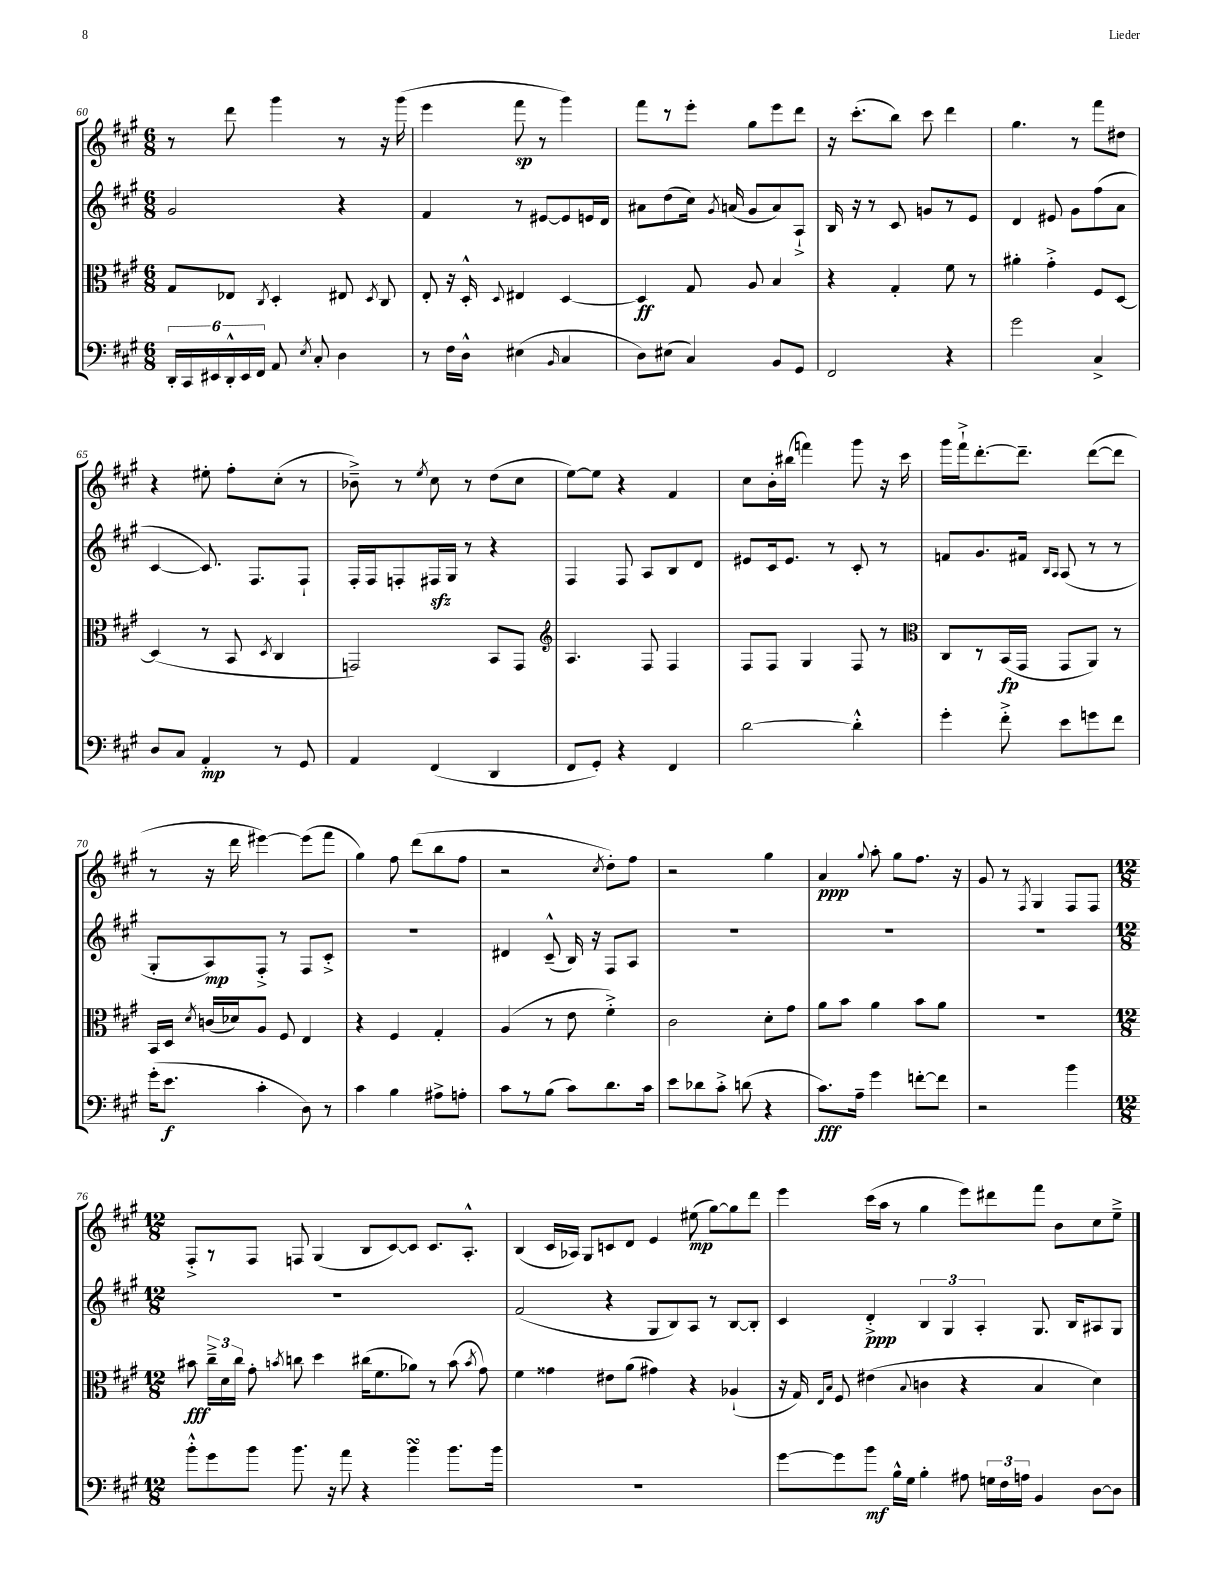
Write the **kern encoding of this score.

**kern	**kern	**kern	**kern
*staff4	*staff3	*staff2	*staff1
*clefF4	*clefC3	*clefG2	*clefG2
*k[f#c#g#]	*k[f#c#g#]	*k[f#c#g#]	*k[f#c#g#]
*M6/8	*M6/8	*M6/8	*M6/8
24DD'	8G#	2g#	8r
24CC#	.	.	.
24EE#	.	.	.
24DD'^^	8E-	.	8ddd
24EE#	.	.	.
24FF#	.	.	.
.	8qC#	.	.
8AA	4D'	.	4ggg#
8qE	.	.	.
8C#'	.	.	.
4D	8E#	4r	8r
.	8qD	.	.
.	8C#	.	16r
.	.	.	(16ggg#
=	=	=	=
8r	8E'	4f#	4eee
16F#	16r	.	.
16D^^	16D'^^	.	.
.	8qqD	.	.
(4E#	4E#	8r	8fff#
.	.	[8e#	8r
16qqBB	.	.	.
4C#	[4D	8e#]	4ggg#)
.	.	16e	.
.	.	16d	.
=	=	=	=
8D)	4D]	8a#	8fff#
(8E#	.	(8dd	8r
4C#)	8G#	16cc#)	8eee'
.	.	8qg#	.
.	.	(16a	.
.	8A	8g#	8gg#
8BB	4B	8a)	8eee
8GG#	.	8A`^	8ddd
=	=	=	=
2FF#	4r	16B	16r
.	.	16r	(8.ccc#'
.	.	8r	.
.	4G#'	8c#	8bb)
.	.	8g	8ccc#
4r	8f#	8r	4ddd
.	8r	8e	.
=	=	=	=
2g#	4a#'	4d	4.gg#
.	4g#'^	8e#	.
.	.	8g#	8r
4C#^	8F#	(8ff#	8fff#
.	[8D	8a	8dd#
=	=	=	=
8D	(4D]	[4c#	4r
8C#	.	.	.
4AA'	8r	8.c#])	8ee#'
.	8BB	.	8ff#'
.	.	8.F#	.
.	8qD	.	.
8r	4C#	.	(8cc#'
8GG#	.	8F#`	8r
=	=	=	=
4AA	2GG)	16F#'	8b-~^)
.	.	16F#	.
.	.	8F'	8r
.	.	.	8qee
(4FF#	.	16F#	8cc#
.	.	16G#	.
.	.	8r	8r
4DD	8BB	4r	(8dd
.	8GG	.	8cc#
=	=	=	=
*	*clefG2	*	*
8FF#	4.A	4F#	[8ee)
8GG#')	.	.	8ee]
4r	.	8F#	4r
.	8F#	8A	.
4FF#	4F#	8B	4f#
.	.	8d	.
=	=	=	=
[2d	8F#	8e#	8cc#
.	8F#	16c#	16b'
.	.	8.e#	(16bb#
.	4G#	.	4fff)
.	.	8r	.
4d'^^]	8F#	8c#'	8ggg#
.	8r	8r	16r
.	.	.	16ccc#
=	=	=	=
*	*clefC3	*	*
4g#'	8C#	8f	16ggg#
.	.	.	16fff#`^
.	8r	8.g#	[8.ddd'
8f#'^	(16BB	.	.
.	16GG#	16f#	8.ddd~]
.	.	16qqB	.
.	.	16qqA	.
8e	8GG#	(8A	.
8g	8AA)	8r	([8ddd
8f#	8r	8r	8ddd]
=	=	=	=
(16g#'	16BB	8G#'	8r
8.e	16D	.	.
.	8qd	.	.
.	(16c	8A)	16r
.	16d-)	.	16ddd
4c#'	8A	8F#'^	[4eee#)
.	8F#	8r	.
8D)	4E	8F#	(8eee#]
8r	.	8c#'^	8fff#
=	=	=	=
4c#	4r	2.r	4gg#)
4B	4F#	.	8ff#
.	.	.	(8ddd
8A#^	4G#'	.	8bb
8A'	.	.	8ff#
=	=	=	=
8c#	(4A	4d#	2r
8r	.	.	.
(8B	8r	(8c#~^^	.
8c#)	8e	16B)	.
.	.	16r	.
.	.	.	8qcc#
8.d	4f#'^)	8F#	8dd')
.	.	8A	8ff#
16c#	.	.	.
=	=	=	=
8e	2c#	2.r	2r
8d-	.	.	.
8c#'^	.	.	.
(8d	.	.	.
4r	8d'	.	4gg#
.	8g#	.	.
=	=	=	=
8.c#)	8a	2.r	4a
.	8b	.	.
16A~	.	.	.
.	.	.	8qqgg#
4g#	4a	.	8aa'
.	.	.	8gg#
[8f'	8b	.	8.ff#
8f]	8a	.	.
.	.	.	16r
=	=	=	=
2r	2.r	2.r	8g#
.	.	.	8r
.	.	.	8qF#
.	.	.	4G#
4b	.	.	8F#
.	.	.	8F#
=	=	=	=
*M12/8	*M12/8	*M12/8	*M12/8
8b'^^	8b#	1.r	8F#'^
8g#	24cc#~^	.	8r
.	24d	.	.
.	24cc#	.	.
8b	8g#'	.	8F#
.	8qb	.	.
8.b	8cc	.	8F
.	4dd	.	(4G#
16r	.	.	.
8a	.	.	.
4r	(16cc#	.	8B
.	8.f#	.	.
.	.	.	[8c#)
4b	8a-)	.	8c#]
.	8r	.	8.c#
8.b	(8b	.	.
.	.	.	8.A'^^
.	8qb	.	.
.	8g#)	.	.
16b	.	.	.
=	=	=	=
1.r	4f#	(2f#	(4B
.	4g##	.	16c#
.	.	.	16A-)
.	.	.	8G#
.	8e#	4r	8c
.	(8a	.	8d
.	4g#)	8G#	4e
.	.	8B)	.
.	4r	8A	(8ee#
.	.	8r	[8gg#)
.	(4A-`	[8B	8gg#]
.	.	8B']	8ddd
=	=	=	=
[8g#	16r	4c#	4eee
.	16G#)	.	.
.	16qqE	.	.
.	16qqB	.	.
8g#]	8F#	.	.
8b	(4e#	4d'^	(16ccc#
.	.	.	16aa
16B^^	.	.	8r
16G#	.	.	.
.	8qqB	.	.
4B'	4c	6B	4gg#
.	.	6G#	.
8A#	4r	.	8eee)
.	.	6A'	.
24G	.	.	8ddd#
24F#	.	.	.
24A	.	.	.
4BB	4B	8.G#	8fff#
.	.	.	8b
.	.	16B	.
[8D	4d)	8A#	8cc#
8D]	.	8G#	8ee~^
==	==	==	==
*-	*-	*-	*-
